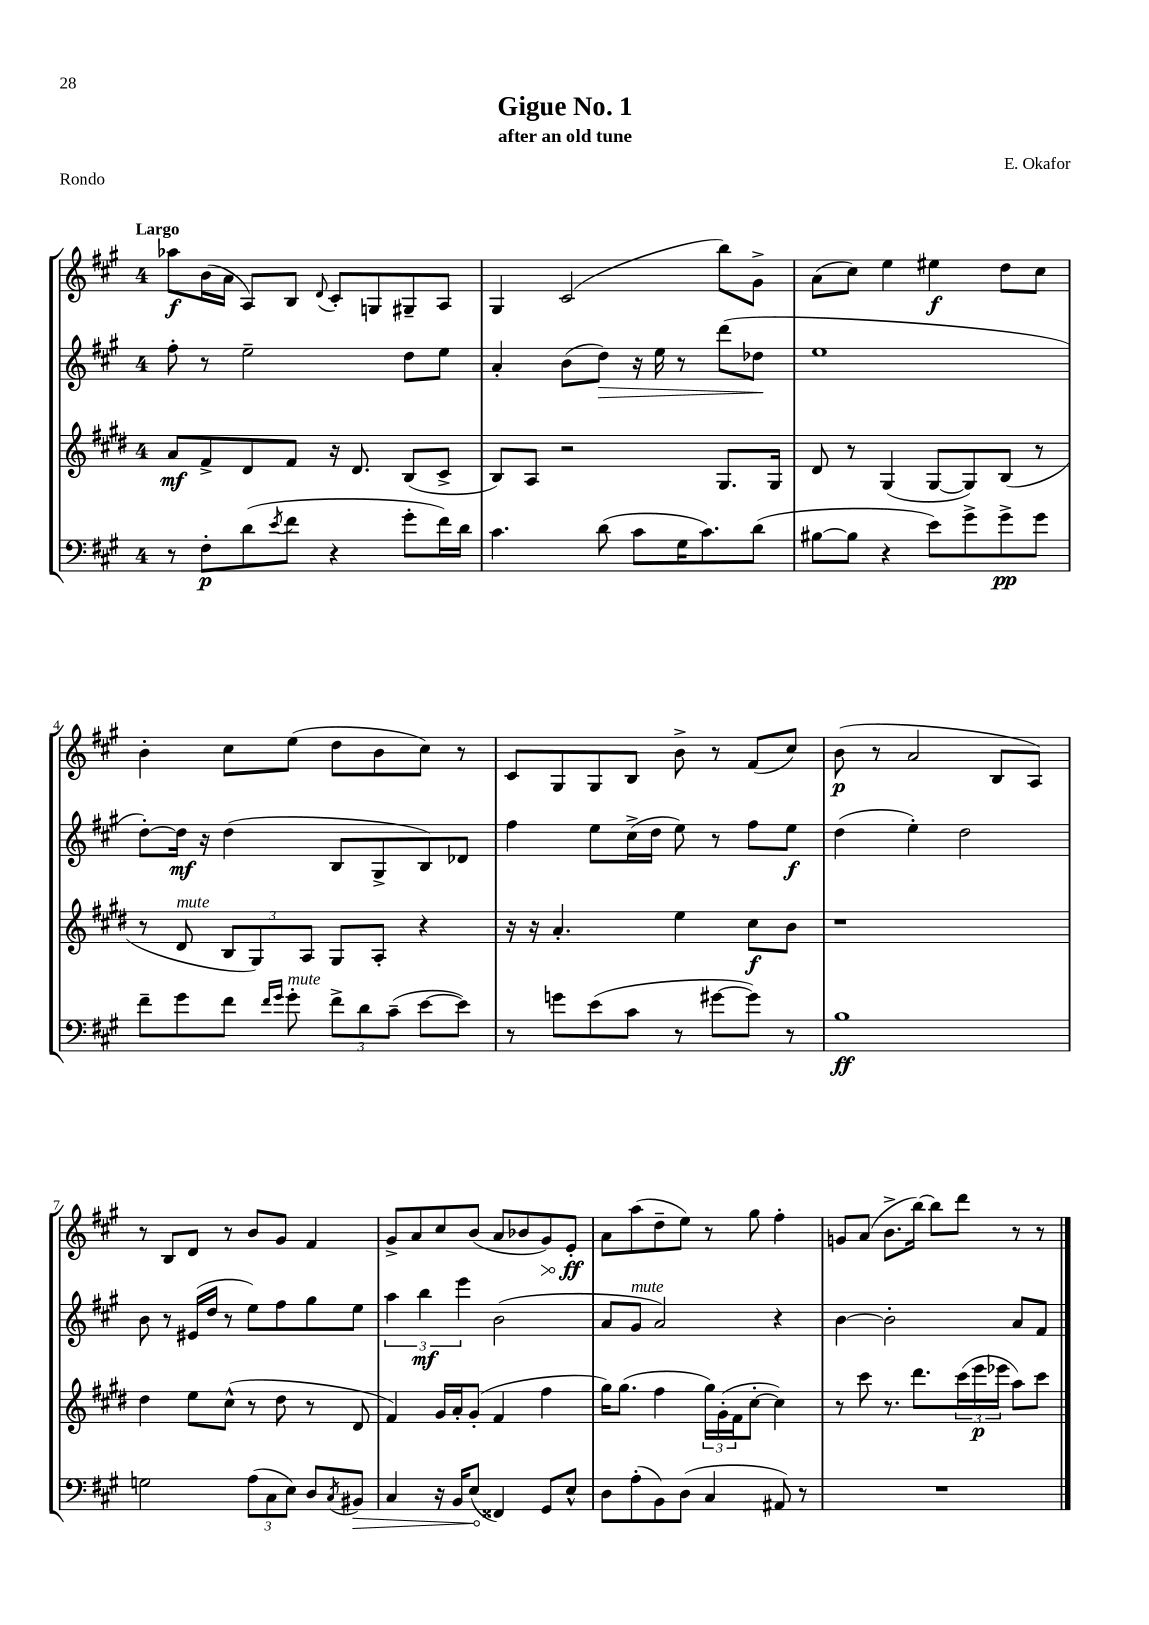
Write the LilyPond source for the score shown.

\header { title = "Gigue No. 1" composer = "E. Okafor" subtitle = "after an old tune" piece = "Rondo" }
<<
\new StaffGroup <<
\new Staff = "s0" {
    \clef treble \key a \major \once \override Staff.TimeSignature.style = #'single-digit \time 4/4 \tempo "Largo"
    aes''8\f b'16( a'16 a8) b8 \appoggiatura { d'8 } cis'8-. g8 gis8-- a8 |
    gis4 cis'2( b''8) gis'8-> |
    a'8( cis''8) e''4 eis''4\f d''8 cis''8 |
    b'4-. cis''8 e''8( d''8 b'8 cis''8) r8 |
    cis'8 gis8 gis8 b8 b'8-> r8 fis'8( cis''8) |
    b'8\p( r8 a'2 b8 a8) |
    r8 b8 d'8 r8 b'8 gis'8 fis'4 |
    gis'8-> a'8 cis''8 b'8( a'8 bes'8 \once \override Hairpin.circled-tip = ##t gis'8\>) e'8-.\ff\! |
    a'8 a''8( d''8-- e''8) r8 gis''8 fis''4-. |
    g'8 a'8( b'8.-> b''16~) b''8 d'''8 r8 r8 \bar "|." |
}
\new Staff = "s1" {
    \clef treble \key a \major \once \override Staff.TimeSignature.style = #'single-digit \time 4/4
    fis''8-. r8 e''2-- d''8 e''8 |
    a'4-. b'8( d''8\>) r16 e''16 r8 d'''8( des''8\! |
    e''1 |
    d''8~-.) d''16\mf r16 d''4( b8 gis8-> b8) des'8 |
    fis''4 e''8 cis''16->( d''16 e''8) r8 fis''8 e''8\f |
    d''4( e''4-.) d''2 |
    b'8 r8 eis'16( d''16 r8 e''8) fis''8 gis''8 e''8 |
    \tuplet 3/2 { a''4 b''4\mf e'''4 } b'2( |
    a'8 gis'8^\markup { \italic "mute" } a'2) r4 |
    b'4~ b'2-. a'8 fis'8 \bar "|." |
}
\new Staff = "s2" {
    \clef treble \key e \major \once \override Staff.TimeSignature.style = #'single-digit \time 4/4
    a'8\mf fis'8-> dis'8 fis'8 r16 dis'8. b8( cis'8-> |
    b8) a8 r2 gis8. gis16 |
    dis'8 r8 gis4( gis8~ gis8) b8( r8 |
    r8 dis'8^\markup { \italic "mute" } \tuplet 3/2 { b8 gis8) a8 } gis8 a8-. r4 |
    r16 r16 a'4.-. e''4 cis''8\f b'8 |
    r1 |
    dis''4 e''8 cis''8-^( r8 dis''8 r8 dis'8 |
    fis'4) gis'16 a'16-. gis'8-.( fis'4 fis''4 |
    gis''16) gis''8.( fis''4 \tuplet 3/2 { gis''16) gis'16-.( fis'16 } cis''8~-. cis''4) |
    r8 cis'''8 r8. dis'''8. \tuplet 3/2 { cis'''16( e'''16\p ees'''16 } a''8) cis'''8 \bar "|." |
}
\new Staff = "s3" {
    \clef bass \key a \major \once \override Staff.TimeSignature.style = #'single-digit \time 4/4
    r8 fis8-.\p d'8( \acciaccatura { e'8 } fis'8 r4 gis'8-. fis'16) d'16 |
    cis'4. d'8( cis'8 gis16 cis'8.) d'8( |
    bis8~ bis8 r4 e'8) gis'8-> gis'8->\pp gis'8 |
    fis'8-- gis'8 fis'8 \grace { fis'16 gis'16 } gis'8-.^\markup { \italic "mute" } \tuplet 3/2 { fis'8-> d'8 cis'8--( } e'8~ e'8) |
    r8 g'8 e'8( cis'8 r8 gis'8~ gis'8) r8 |
    b1\ff |
    g2 \tuplet 3/2 { a8( cis8 e8) } d8 \acciaccatura { cis8 } \once \override Hairpin.circled-tip = ##t bis,8\> |
    cis4 r16 b,16 e8\!( fisis,4) gis,8 e8-^ |
    d8 a8-.( b,8) d8( cis4 ais,8) r8 |
    R1 \bar "|." |
}
>>
>>
